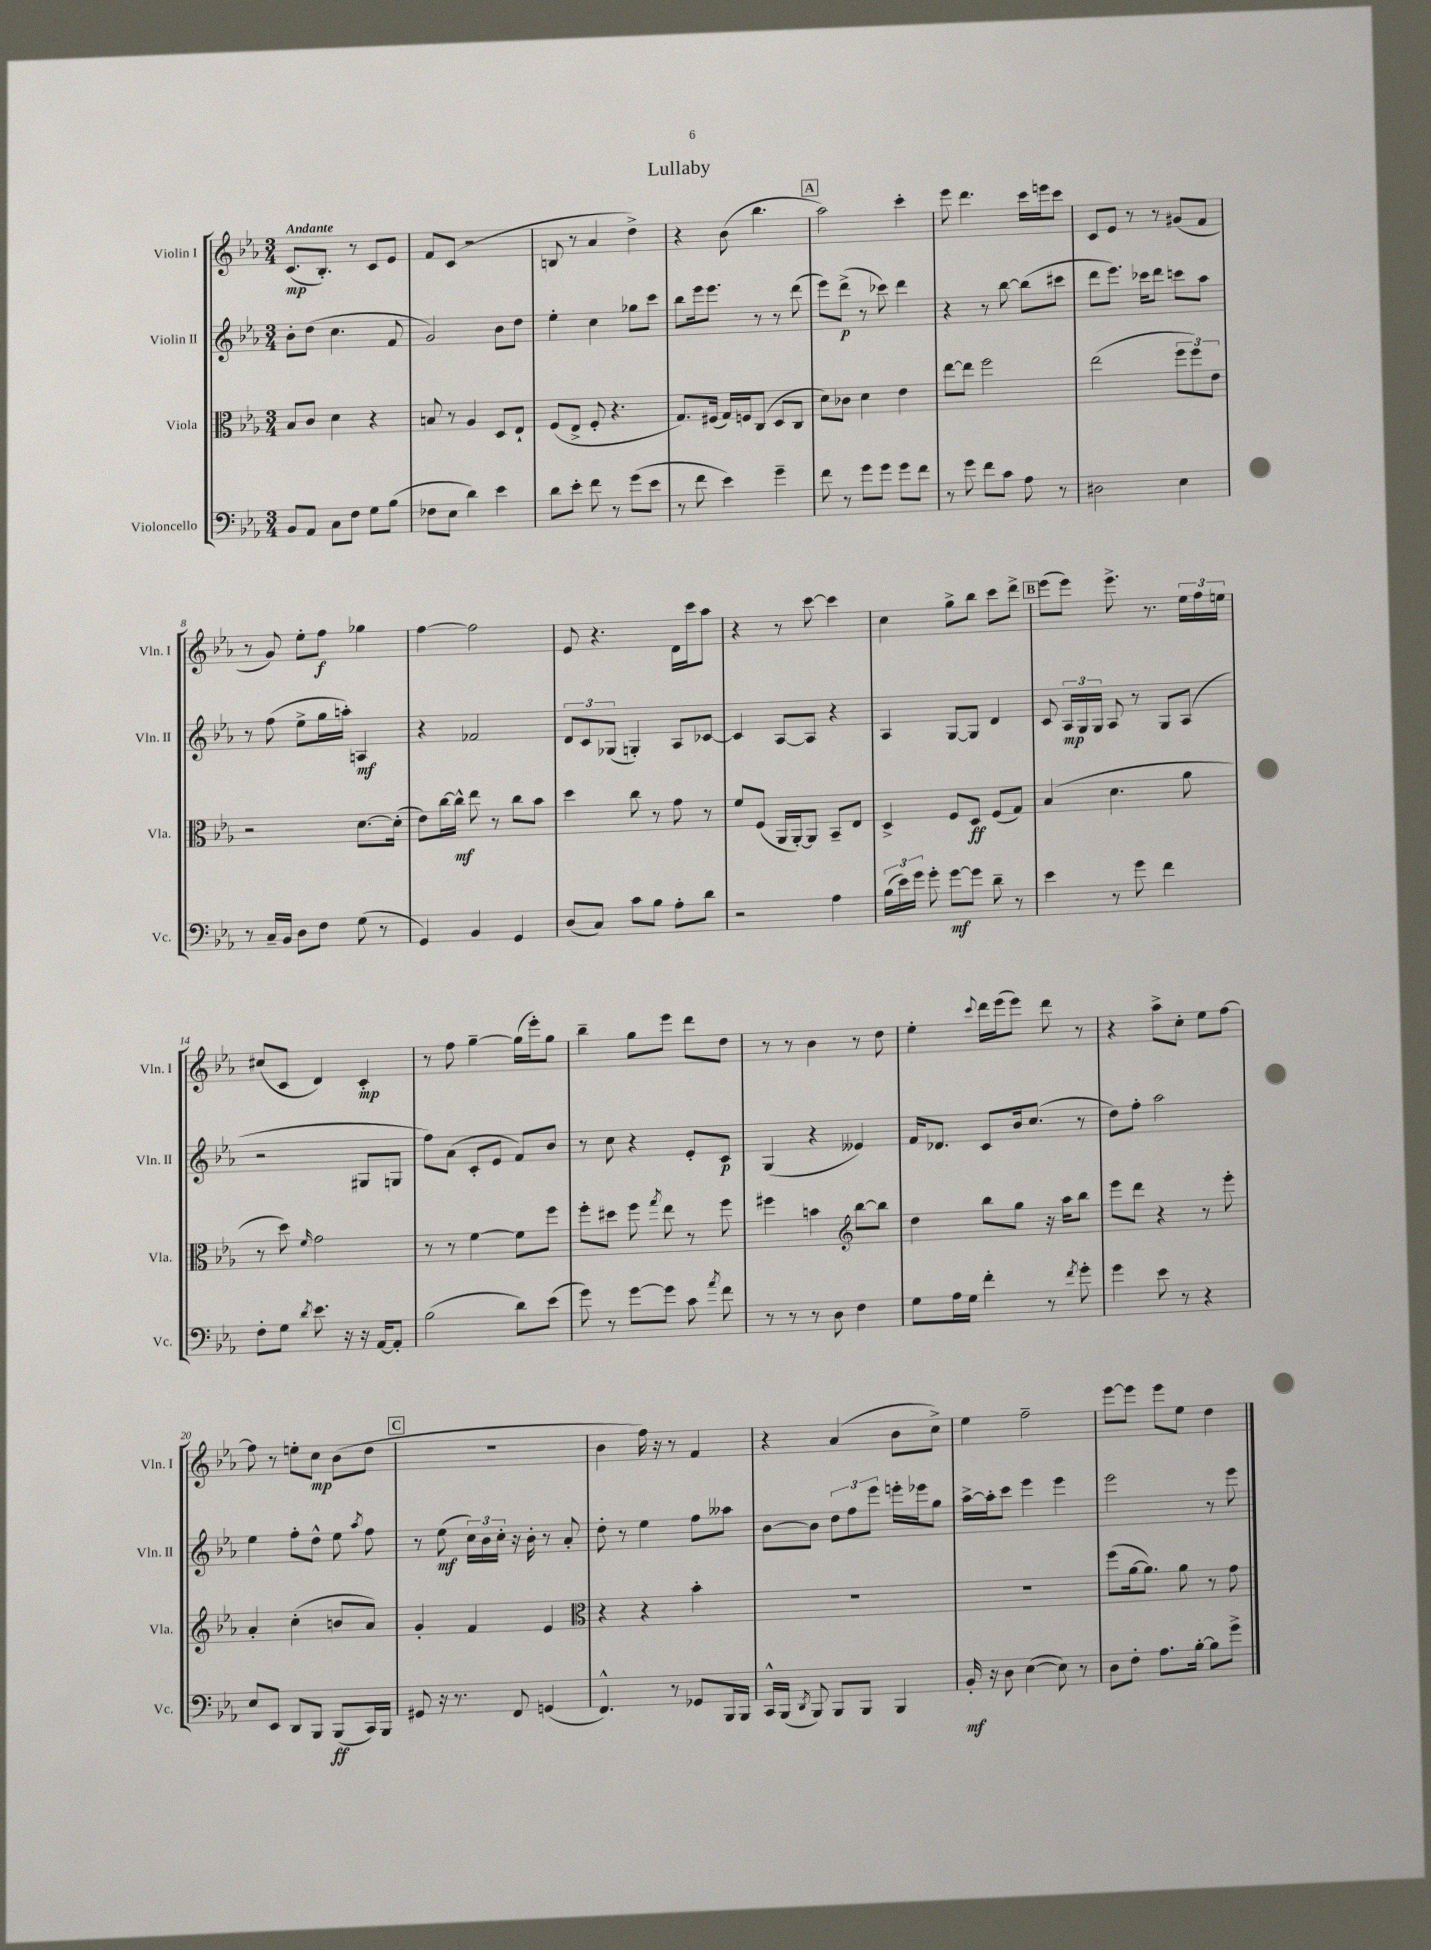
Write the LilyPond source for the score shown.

\header { title = "Lullaby" }
<<
\new StaffGroup <<
\new Staff = "s0" \with { instrumentName = "Violin I" shortInstrumentName = "Vln. I" } {
    \clef treble \key ees \major \numericTimeSignature \time 3/4 \tempo "Andante"
    \autoBeamOff c'8.[\mp( bes8.]-.) r8 c'8[ ees'8] |
    f'8[ c'8]( r2 |
    b8 r8 aes'4 d''4->) |
    r4 bes'8( bes''4. |
    \mark \markup { \box "A" } aes''2) c'''4-. |
    ees'''8 d'''4. c'''16[ e'''16 c'''8] |
    c'8[ ees'8] r8 r8 gis'8[( f'8] |
    r8 g'8) ees''8[-. f''8]\f ges''4 |
    f''4~ f''2 |
    ees'8 r4. d'16[ c'''16 aes''8] |
    r4 r8 c'''8~ c'''4 |
    c''4 g''8[-> bes''8] c'''8[ d'''8]-> |
    \mark \markup { \box "B" } ees'''8[( ees'''8]) ees'''8.-> r8. \tuplet 3/2 { ees''16[ f''16 e''16] } |
    cis''8[( c'8] d'4) c'4-.\mp |
    r8 f''8 g''4~-- g''16[( ees'''16-.) g''8] |
    bes''4-- g''8[ ees'''8] d'''8[ d''8] |
    r8 r8 bes'4 r8 d''8 |
    ees''4-. \appoggiatura { c'''8 } d'''16[ ees'''16( ees'''8]) d'''8 r8 |
    r4 aes''8[-> c''8]-. ees''8[ f''8]~ |
    f''8 r8 e''8[-. c''8]\mp bes'8[( d''8] |
    \mark \markup { \box "C" } R2. |
    bes'4 f''16) r16 r8 f'4 |
    r4 aes'4( bes'8[ c''8]->) |
    ees''4 f''2-- |
    ees'''8[~ ees'''8] ees'''8[ ees''8] d''4 \bar "|." |
}
\new Staff = "s1" \with { instrumentName = "Violin II" shortInstrumentName = "Vln. II" } {
    \clef treble \key ees \major \numericTimeSignature \time 3/4
    \autoBeamOff bes'8[-. d''8]( c''4. f'8 |
    g'2) bes'8[ d''8] |
    ees''4-. c''4 ges''8[ c'''8] |
    bes''8[ ees'''16 ees'''8.] r8 r8 d'''8( |
    \mark \markup { \box "A" } ees'''8[) d'''8]->\p( r8 ces'''8) d'''4 |
    r4 r8 bes''8~ bes''8[( cis'''8] |
    d'''8[ ees'''8.]) ces'''16[ d'''8] c'''8[ aes''8] |
    r8 f''8( ees''8[-> g''16 a''16]-.) a4\mf |
    r4 fes'2 |
    \tuplet 3/2 { d'8[ c'8 ges8]( } g4-.) aes8[ ces'8]~ |
    ces'4 aes8[~ aes8] r4 |
    aes4 g8[~ g8] d'4 |
    \mark \markup { \box "B" } c'8 \tuplet 3/2 { aes16[\mp g16 g16] } aes8 r8 g8[ aes8]( |
    r2 gis8[ g8] |
    f''8[) aes'8]( c'8[-. ees'8] f'8[) bes'8] |
    r8 c''8 r4 ees'8[-. c'8]\p |
    g4( r4 eeses'4) |
    f'16[ des'8.] c'8[ bes'16 c''8.]( r8 |
    d''8[) f''8]-. aes''2 |
    ees''4 f''8[-. d''8]-^ ees''8 \acciaccatura { aes''8 } f''8 |
    \mark \markup { \box "C" } r8 ees''8\mf( \tuplet 3/2 { c''16[) bes'16 c''16]-. } r16 bes'16-. r8 aes'8-. |
    d''8-. r8 ees''4 f''8[ aeses''8] |
    bes'8[~ bes'8] \tuplet 3/2 { d''8[ f''8 ees'''8] } e'''16[-. ees'''16 g''8] |
    aes''16[~-> aes''16-. c'''8] ees'''4 ees'''4 |
    ees'''2 r8 ees'''8 \bar "|." |
}
\new Staff = "s2" \with { instrumentName = "Viola" shortInstrumentName = "Vla." } {
    \clef alto \key ees \major \numericTimeSignature \time 3/4
    \autoBeamOff bes8[ c'8] d'4 r4 |
    b8 r8 aes4 d8[ ees8]-! |
    f8[( ees8]-> f8-. r4. |
    g8.[) fis16]( g16[) f16 c8]( d8[ c8] |
    \mark \markup { \box "A" } d'8[) ces'8] d'4 ees'4 |
    ees''8[~ ees''8] f''2 |
    ees''2( \tuplet 3/2 { f''8[ f''8) ees'8] } |
    r2 d'8.[~ d'16]-.( |
    ees'8[) c''16~ c''16]-^\mf ees''8 r8 c''8[ bes'8] |
    d''4 c''8 r8 g'8 r8 |
    f'8[ f8]( aes,16[ aes,16~-.) aes,8] bes,8[-- ees8] |
    d4-> f8[ d8]\ff f8[( g8]) |
    \mark \markup { \box "B" } bes4( d'4. aes'8 |
    r8 d''8) \grace { f'16 } g'2 |
    r8 r8 f'4~ f'8[ f''8] |
    f''8[-. dis''8] f''8 \acciaccatura { g''8 } ees''8 r8 f''8 |
    fis''4 b'4 \clef treble bes''8[~ bes''8] |
    d''4 bes''8[ g''8] r16 aes''16[ bes''8] |
    ees'''8[ d'''8] r4 r8 ees'''8-. |
    aes'4-. c''4-.( b'8[ aes'8]) |
    \mark \markup { \box "C" } g'4-. f'4 ees'4 |
    \clef alto r4 r4 bes'4-. |
    R2. |
    R2. |
    f''8[( aes'16~ aes'8.]) aes'8 r8 g'8 \bar "|." |
}
\new Staff = "s3" \with { instrumentName = "Violoncello" shortInstrumentName = "Vc." } {
    \clef bass \key ees \major \numericTimeSignature \time 3/4
    \autoBeamOff bes,8[ aes,8] c8[ f8] g8[ bes8]( |
    fes8[ ees8] d'4) ees'4 |
    d'8[ ees'8]-. f'8 r8 g'8[( ees'8] |
    r8 f'8 ees'4) g'4-- |
    \mark \markup { \box "A" } f'8 r8 g'8[ g'8] g'8[ f'8] |
    r8 g'8 f'8[ c'8] aes8 r8 |
    dis2 ees4 |
    r8 c16[-- bes,16] d8[ f8] g8( r8 |
    g,4) bes,4 g,4 |
    d8[( c8]) c'8[ bes8] aes8[-. d'8] |
    r2 aes4 |
    \tuplet 3/2 { bes16[( ees'16) g'16] } g'8-. g'8[~\mf g'8] d'8-- r8 |
    \mark \markup { \box "B" } ees'4 r8 g'8 f'4 |
    f8[-. g8] \acciaccatura { d'8 } ees'8. r16 r16 aes,16[~ aes,8]-. |
    bes2( d'8[) ees'8]( |
    g'8) r8 g'8[~ g'8] c'8 \acciaccatura { aes'8 } f'8 |
    r8 r8 r8 d8 f4 |
    g8[ aes16 g16] f'4-. r8 \acciaccatura { f'8 } g'8-. |
    g'4 ees'8 r8 r4 |
    ees8[ ees,8] d,8[ bes,,8] bes,,8[\ff( c,16) bes,,16] |
    \mark \markup { \box "C" } gis,8 r16 r8. f,8 g,4( |
    f,4.-^) r8 ges,8[ bes,,16 bes,,16] |
    c,16[-^ bes,,16]( \acciaccatura { d,8 } bes,,8) bes,,8[ bes,,8] bes,,4 |
    bes,16-.\mf r16 d8 ees4~( ees8) r8 |
    d8[ f8]-. aes8.[ bes16]~-. bes8[ g'8]-> \bar "|." |
}
>>
>>
